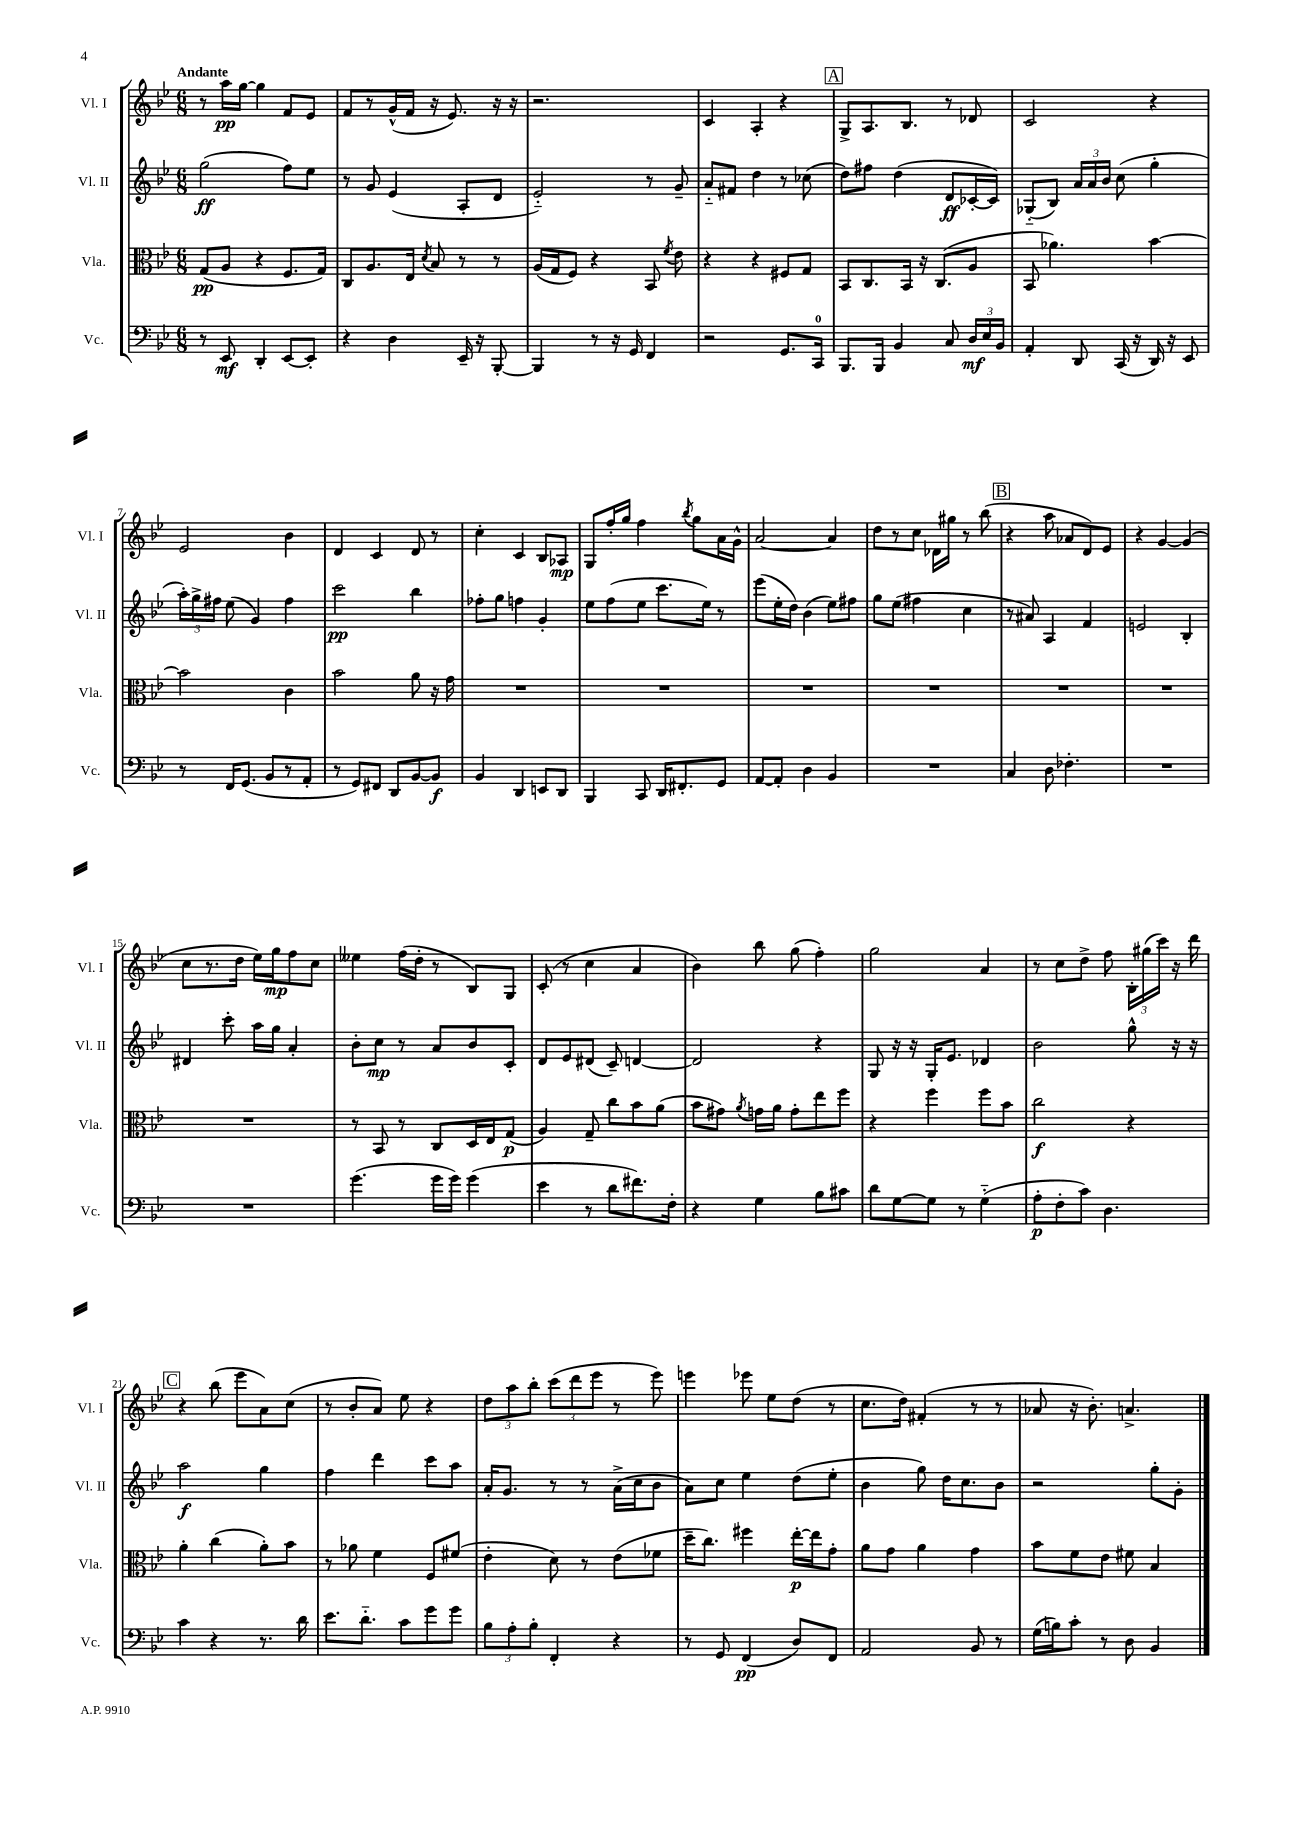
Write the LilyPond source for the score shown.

<<
\new StaffGroup <<
\new Staff = "s0" \with { instrumentName = "Vl. I" shortInstrumentName = "Vl. I" } {
    \clef treble \key bes \major \numericTimeSignature \time 6/8 \tempo "Andante"
    \autoBeamOff r8 a''16[\pp g''16]~ g''4 f'8[ ees'8] |
    f'8[ r8 g'16-^( f'16] r16 ees'8.) r16 r16 |
    r2. |
    c'4 a4-. r4 |
    \mark \markup { \box "A" } g8[-> a8. bes8.] r8 des'8 |
    c'2 r4 |
    ees'2 bes'4 |
    d'4 c'4 d'8 r8 |
    c''4-. c'4 bes8[ aes8]\mp |
    g8[ f''16-. g''16] f''4 \acciaccatura { bes''8 } g''8[ a'16 g'16]-^ |
    a'2~ a'4 |
    d''8[ r8 c''8] des'16[ gis''16] r8 bes''8( |
    \mark \markup { \box "B" } r4 a''8 aes'8[ d'8) ees'8] |
    r4 g'4~ g'4( |
    c''8[ r8. d''16] ees''16[) g''16\mp f''8 c''8] |
    eeses''4 f''16[( d''16]-. r8 bes8[) g8] |
    c'8-.( r8 c''4 a'4 |
    bes'4) bes''8 g''8( f''4-.) |
    g''2 a'4 |
    r8 c''8[ d''8]-> f''8 \tuplet 3/2 { bes16[-. gis''16( c'''16]) } r16 d'''16 |
    \mark \markup { \box "C" } r4 bes''8( ees'''8[ a'8) c''8]( |
    r8 bes'8[-. a'8]) ees''8 r4 |
    \tuplet 3/2 { d''8[ a''8 bes''8]-. } \tuplet 3/2 { c'''8[( d'''8 ees'''8] } r8 ees'''8) |
    e'''4 ees'''8 ees''8[ d''8]( r8 |
    c''8.[ d''16]) fis'4-.( r8 r8 |
    aes'8 r16 bes'8.-.) a'4.-> \bar "|." |
}
\new Staff = "s1" \with { instrumentName = "Vl. II" shortInstrumentName = "Vl. II" } {
    \clef treble \key bes \major \numericTimeSignature \time 6/8
    \autoBeamOff g''2\ff( f''8[) ees''8] |
    r8 g'8 ees'4( a8[-. d'8] |
    ees'2-_) r8 g'8-- |
    a'8[-_ fis'8] d''4 r8 ces''8( |
    \mark \markup { \box "A" } d''8[) fis''8] d''4( d'8[\ff ces'16~-. ces'16]) |
    ges8[-_( bes8]) \tuplet 3/2 { a'16[ a'16 bes'16] } c''8( g''4-. |
    \tuplet 3/2 { a''16[-.) g''16-> fis''16] } ees''8( g'4) fis''4 |
    c'''2\pp bes''4 |
    fes''8[-. g''8] f''4 g'4-. |
    ees''8[ f''8( ees''8] c'''8.[ ees''16]) r8 |
    ees'''8[( ees''16-. d''16]) bes'4( ees''8[) fis''8] |
    g''8[ ees''8]( fis''4 c''4 |
    \mark \markup { \box "B" } r8 ais'8) a4 f'4 |
    e'2 bes4-. |
    dis'4 c'''8-. a''16[ g''16] a'4-. |
    bes'8[-. c''8]\mp r8 a'8[ bes'8 c'8]-. |
    d'8[ ees'8 dis'8]( c'8--) d'4~ |
    d'2 r4 |
    g8 r16 r16 g16[-. ees'8.] des'4 |
    bes'2 g''8-^ r16 r16 |
    \mark \markup { \box "C" } a''2\f g''4 |
    f''4 d'''4 c'''8[ a''8] |
    a'16[-. g'8.] r8 r8 a'16[->( c''16 bes'8] |
    a'8[) c''8] ees''4 d''8[( ees''8]-. |
    bes'4 g''8) d''16[ c''8. bes'8] |
    r2 g''8[-. g'8]-. \bar "|." |
}
\new Staff = "s2" \with { instrumentName = "Vla." shortInstrumentName = "Vla." } {
    \clef alto \key bes \major \numericTimeSignature \time 6/8
    \autoBeamOff g8[\pp( a8] r4 f8.[ g16]) |
    c8[ a8. ees16] \acciaccatura { d'8 } bes8 r8 r8 |
    a16[( g16 f8]) r4 bes,8 \acciaccatura { f'8 } ees'8 |
    r4 r4 fis8[ g8] |
    \mark \markup { \box "A" } bes,8[ c8. bes,16] r16 c8.[( a8] |
    bes,8 aes'4.) bes'4~ |
    bes'2 c'4 |
    bes'2 a'8 r16 g'16 |
    R2. |
    R2. |
    R2. |
    R2. |
    \mark \markup { \box "B" } R2. |
    R2. |
    R2. |
    r8 bes,8 r8 c8[ d16 ees16 g8]\p( |
    a4) g8-- c''8[ bes'8 a'8]( |
    bes'8[ gis'8]) \acciaccatura { a'8 } g'16[ a'16] g'8[-. ees''8 f''8] |
    r4 f''4 f''8[ bes'8] |
    c''2\f r4 |
    \mark \markup { \box "C" } a'4-. c''4( a'8[-.) bes'8] |
    r8 aes'8 f'4 f8[ fis'8]( |
    ees'4-. d'8) r8 ees'8[( fes'8] |
    d''16[-- c''8.]) fis''4 ees''16[~-.\p ees''16 g'8]-. |
    a'8[ g'8] a'4 g'4 |
    bes'8[ f'8 ees'8] fis'8 bes4 \bar "|." |
}
\new Staff = "s3" \with { instrumentName = "Vc." shortInstrumentName = "Vc." } {
    \clef bass \key bes \major \numericTimeSignature \time 6/8
    \autoBeamOff r8 ees,8\mf d,4-. ees,8[~ ees,8]-. |
    r4 d4 ees,16-- r16 bes,,8~-. |
    bes,,4 r8 r16 g,16 f,4 |
    r2 g,8.[ c,16]-0 |
    \mark \markup { \box "A" } bes,,8.[ bes,,16] bes,4 c8 \tuplet 3/2 { d16[\mf ees16 bes,16] } |
    a,4-. d,8 c,16( r16 d,16) r16 ees,8 |
    r8 f,16[ g,8.]( bes,8[ r8 a,8]-. |
    r8 g,8[) fis,8] d,8[ bes,8~ bes,8]\f |
    bes,4 d,4 e,8[ d,8] |
    bes,,4 c,8 d,16[ fis,8.-. g,8] |
    a,8[~ a,8]-. d4 bes,4 |
    R2. |
    \mark \markup { \box "B" } c4 d8 fes4.-. |
    R2. |
    R2. |
    g'4.( g'16[ g'16]) g'4( |
    ees'4 r8 d'8[ fis'8.) f16]-. |
    r4 g4 bes8[ cis'8] |
    d'8[ g8~ g8] r8 g4-_( |
    a8[-.\p f8-. c'8]) d4. |
    \mark \markup { \box "C" } c'4 r4 r8. d'16 |
    ees'8.[ d'8.]-_ c'8[ g'8 g'8] |
    \tuplet 3/2 { bes8[ a8-. bes8]-. } f,4-. r4 |
    r8 g,8 f,4\pp( d8[) f,8] |
    a,2 bes,8 r8 |
    g16[( b16) c'8]-. r8 d8 bes,4 \bar "|." |
}
>>
>>
